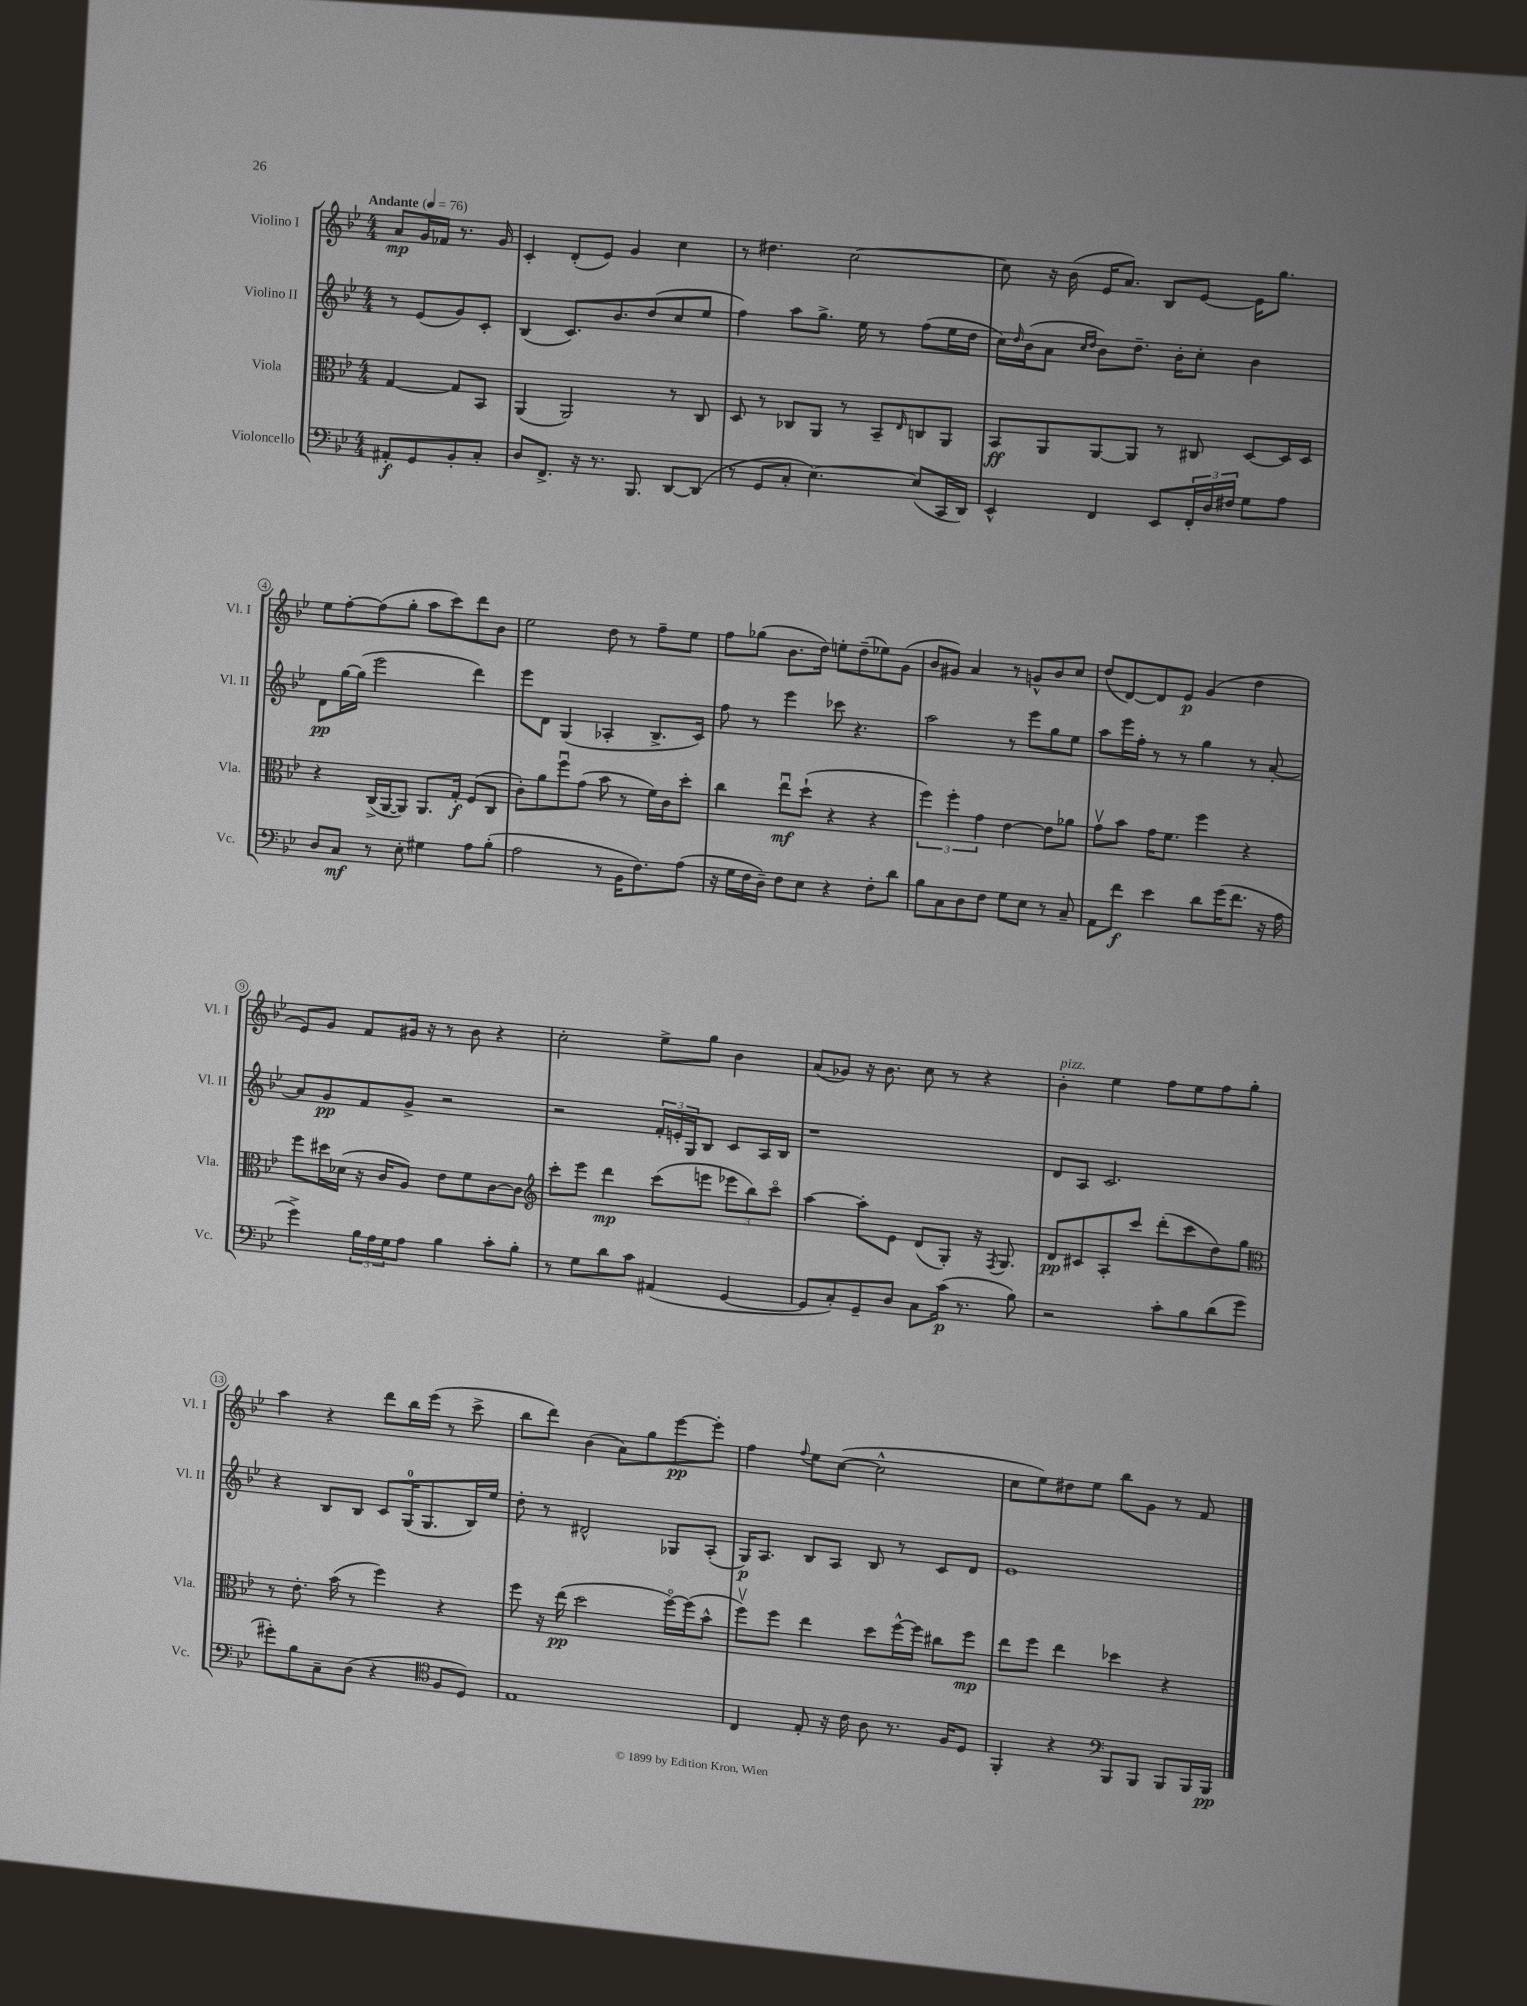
<<
\new StaffGroup <<
\new Staff = "s0" \with { instrumentName = "Violino I" shortInstrumentName = "Vl. I" } {
    \clef treble \key bes \major \numericTimeSignature \time 4/4 \partial 2 \tempo "Andante" 4 = 76
    a'8\mp g'16 fes'16 r8. g'16 |
    c'4-. d'8-.( ees'8) g'4 c''4 |
    r8 dis''4. c''2~ |
    c''8 r16 bes'16( ees'16 a'8.) bes8 ees'8~ ees'16 g''8. |
    ees''8 f''8~-. f''8( g''8-. a''8 c'''8) d'''8 bes'8 |
    ees''2 d''8 r8 f''8-- ees''8 |
    f''8 ges''8( bes'8. d''16) e''8-. d''8--( ees''8) g'8( |
    bes'8 gis'8) a'4 r8 g'8-^ bes'8 c''8 |
    d''8( d'8~) d'8 ees'8\p g'4( d''4 |
    ees'8) g'8 f'8 gis'16 r16 r8 bes'8 r4 |
    c''2-. ees''8-> g''8 bes'4 |
    a'8( ges'8) r16 bes'8. c''8 r8 r4 |
    bes'4-.^\markup { \italic "pizz." } ees''4 f''8 ees''8 f''8 g''8-. |
    a''4 r4 d'''8 bes''16 ees'''16( r8 c'''8-> |
    bes''8 d'''8) bes'4( a'8) g''8 ees'''8~\pp ees'''8-. |
    f''4 \appoggiatura { f''8 } ees''8 c''8~( c''2-^ |
    c''8 ees''8) dis''8 ees''8 bes''8 g'8 r8 f'8 \bar "|." |
}
\new Staff = "s1" \with { instrumentName = "Violino II" shortInstrumentName = "Vl. II" } {
    \clef treble \key bes \major \numericTimeSignature \time 4/4 \partial 2
    r8 ees'8( g'8) c'8-. |
    bes4( c'8.) bes'8. d''8( c''8 ees''8 |
    f''4) a''8 g''8.-> ees''16 r8 f''8( ees''16 d''16 |
    c''16) \grace { d''16 } bes'16( a'8 \grace { c''16 d''16 } bes'8) d''8.-- bes'16-. c''8-. bes'4 |
    d'8\pp g''16~ g''16( ees'''2 d'''4) |
    ees'''8 d'8 g4( aes4-. bes8.-> c'16) |
    f''8 r8 ees'''4 ces'''8 r4. |
    a''2 r8 ees'''8 g''8 ees''8 |
    a''8 ees'''16 f''16-. r8 r8 g''4 r8 a'8~-. |
    a'8 g'8\pp f'8 g'8-> r2 |
    r2 \tuplet 3/2 { f'16-. e'16-. g16 } bes8 c'8 a16 bes16 |
    r1 |
    d'8 a8 c'2. |
    r4 bes8 bes8 c'8 g16-0( g8. bes16) ees''16 |
    d''8-. r8 dis'2-^ ges8 a8-.( |
    g16\p) a8. bes8 a8 bes8 r8 c'8 d'8 |
    ees'1 \bar "|." |
}
\new Staff = "s2" \with { instrumentName = "Viola" shortInstrumentName = "Vla." } {
    \clef alto \key bes \major \numericTimeSignature \time 4/4 \partial 2
    g4~ g8 bes,8 |
    a,4( a,2) r8 c8 |
    d8 r8 ces8 a,8 r8 bes,8-- \grace { ees16 } c8 a,8 |
    bes,8\ff a,8 a,8~ a,8 r8 cis8 d8~ d16 d16 |
    r4 c16->( a,16~ a,8) a,8. g16-.\f f8( c8 |
    c'8-.) a'8 f''8\downbow g'8( bes'8 r8 f'16) c'16 d''8-. |
    c''4 ees''8\downbow\mf d''8-!( r4 r4 |
    \tuplet 3/2 { f''4) f''4-. g'4 } ees'4~ ees'8 aes'8 |
    g'8\upbow bes'8 g'16 f'8. f''4 r4 |
    f''8 dis''16 des'16( r16 c'16 a8) ees'8 f'8 c'8~ c'8 |
    \clef treble c'''8-. ees'''8 d'''4\mp c'''8( e'''8 \tuplet 3/2 { ees'''8 bes''8) c'''8\flageolet } |
    a''4~ a''8-. ees'8 d'8( g8-.) r16 \acciaccatura { f8 } g8. |
    d'8\pp cis'8 a8-. c'''8 d'''8-.( c'''8 d''8) g''8 |
    \clef alto r8 ees'8.-. bes'16( r8 f''4) r4 |
    f''8 r16 ees''16\pp( d''2 f''16~\flageolet) f''16( bes'8-^ |
    f''8\upbow) f''8 ees''4 d''8 f''16~-^ f''16 cis''8 f''8\mp |
    ees''8 f''8 ees''4 des''4 r4 \bar "|." |
}
\new Staff = "s3" \with { instrumentName = "Violoncello" shortInstrumentName = "Vc." } {
    \clef bass \key bes \major \numericTimeSignature \time 4/4 \partial 2
    ais,8-.\f g,8 bes,8-. c8-. |
    d8 f,8.-> r16 r8. bes,,8. d,8~ d,8( |
    r8 g,8 c8-. ees4.~) ees8( c,16 d,16) |
    ees,4-^ f,4 ees,8 \tuplet 3/2 { f,16-. d16 fis16 } g8 a8 |
    d8 c8\mf r8 ees8-. gis4 a8 bes8-.( |
    a2 r8 bes,16 f8.) a8( |
    r16 g16 f16 d16--) f8 ees8 r4 f8-. d'8 |
    bes8 c8 d8 f8 g8 ees8 r8 c8-- |
    a,8 f'8\f ees'4 d'8 g'16( f'8. r16 a16 |
    g'4->) \tuplet 3/2 { bes16 a16 g16 } a8 bes4 c'8-. bes8-. |
    r8 g8 d'8 c'8 ais,4( g,4~ |
    g,8 c8-.) g,8-- d8 c8 c'16\p( r8. bes8) |
    r2 c'8-. bes8 d'8( g'8 |
    gis'8-.) bes8 c8-- d8( r4 \clef tenor f8 d8) |
    ees1 |
    c4 ees8-. r16 c'16 a8 r8. f16 d8 |
    f,4-. r4 \clef bass bes,,8 bes,,8 bes,,8 bes,,16 bes,,16\pp \bar "|." |
}
>>
>>
\layout { \context { \Score \override BarNumber.stencil = #(make-stencil-circler 0.1 0.3 ly:text-interface::print) } }
